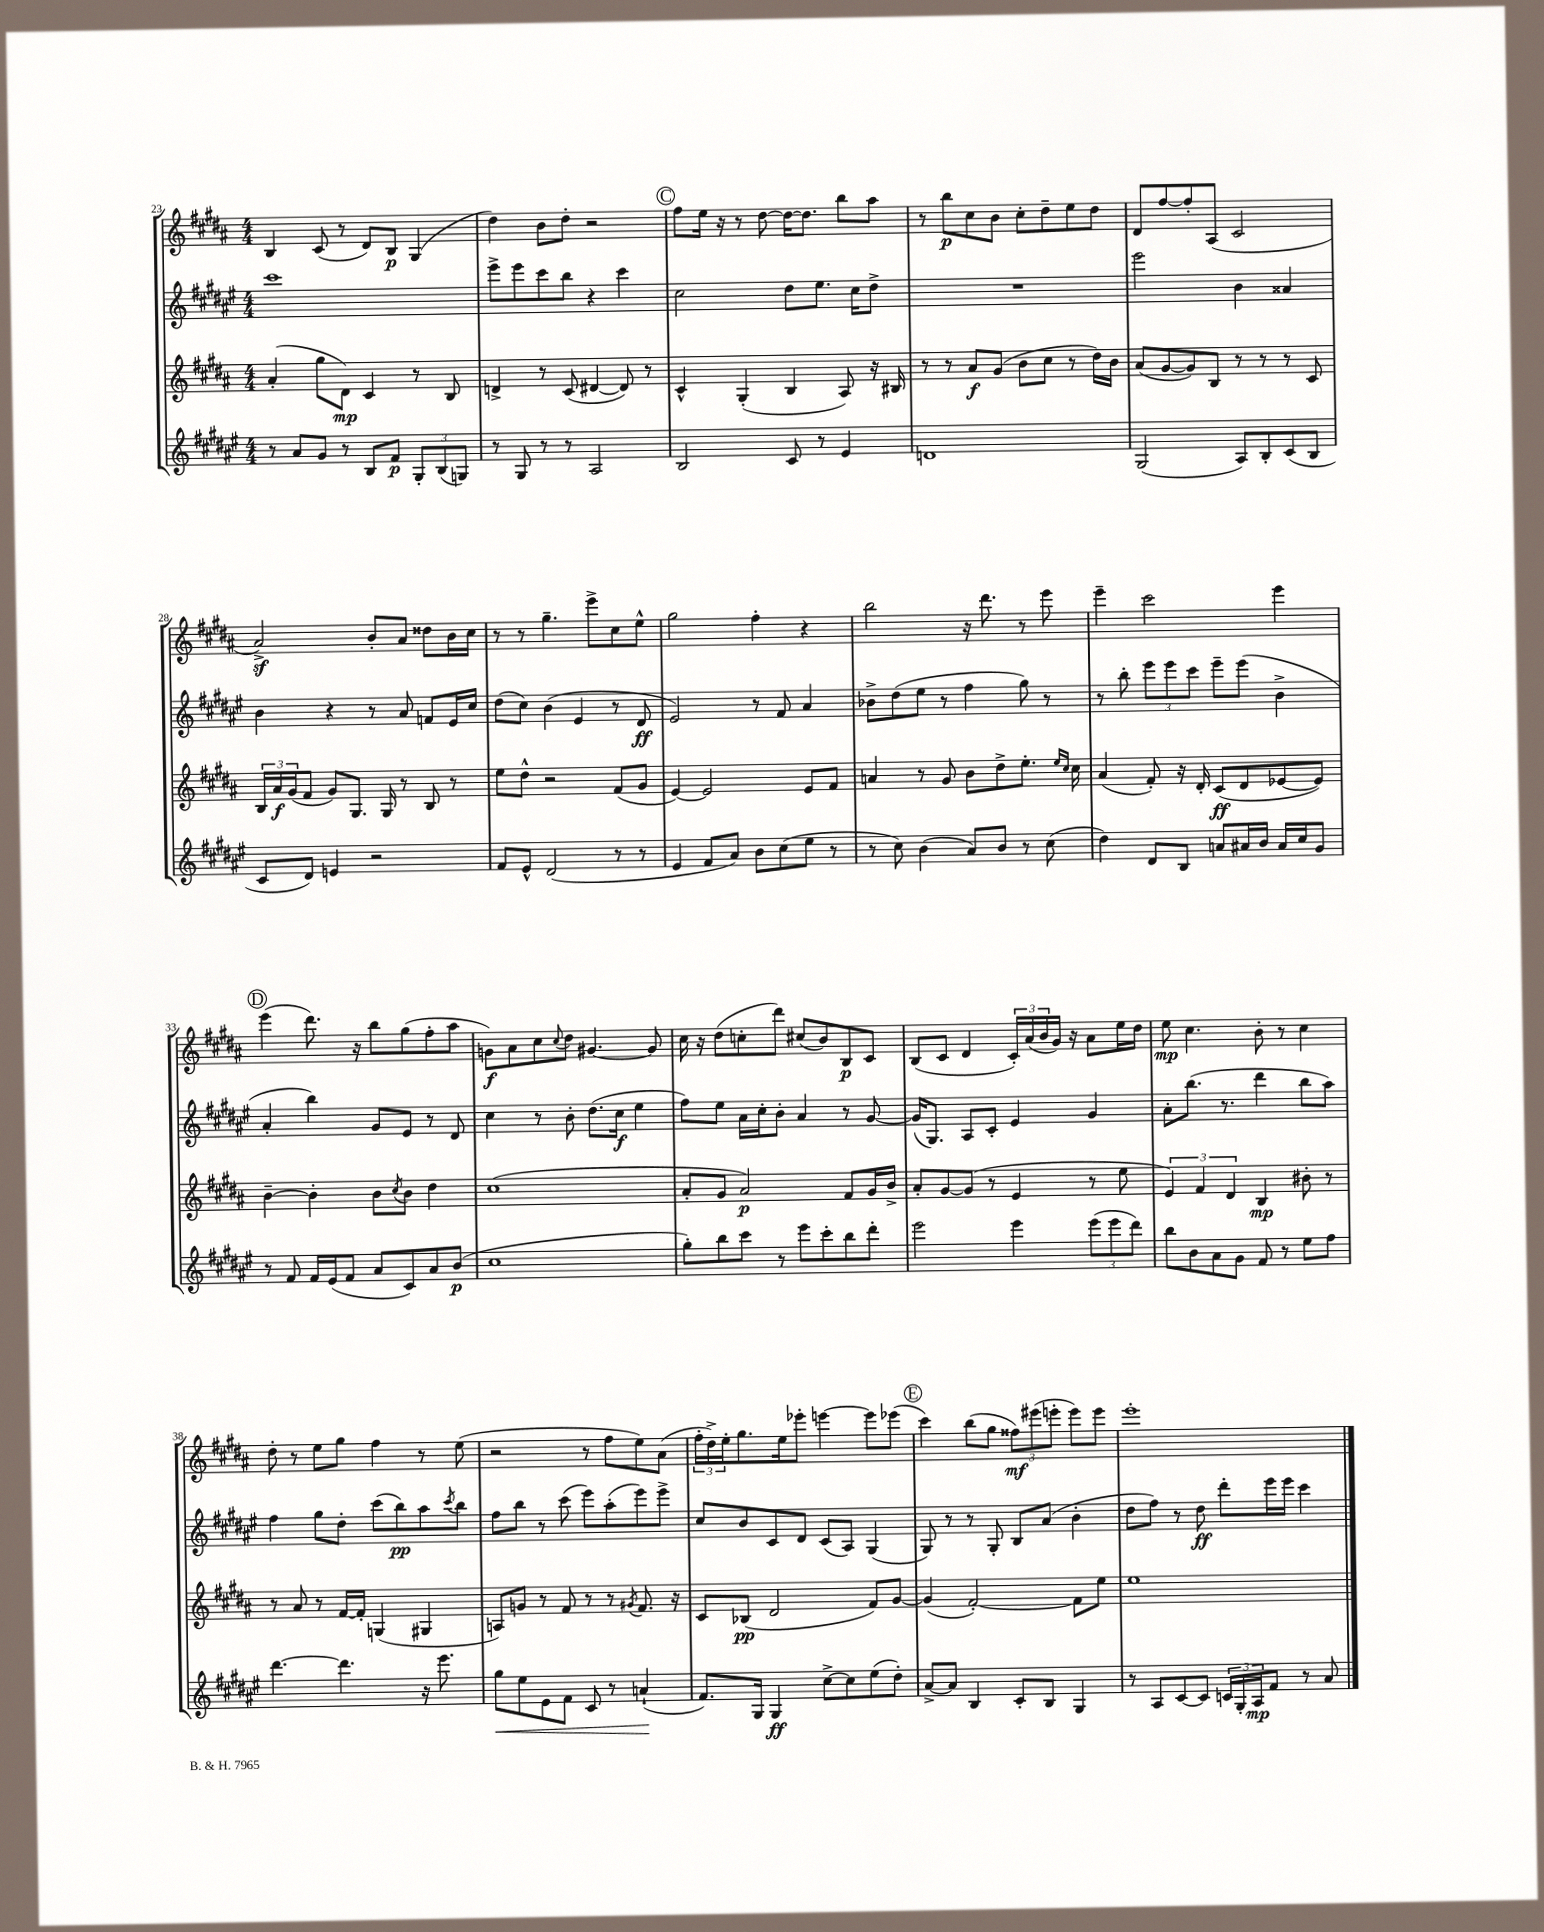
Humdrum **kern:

**kern	**kern	**kern	**kern
*staff4	*staff3	*staff2	*staff1
*clefG2	*clefG2	*clefG2	*clefG2
*k[f#c#g#d#a#e#]	*k[f#c#g#d#a#]	*k[f#c#g#d#a#e#]	*k[f#c#g#d#a#]
*M4/4	*M4/4	*M4/4	*M4/4
8r	(4a#'	1ccc#	4B
8a#	.	.	.
8g#	8gg#	.	(8c#
8r	8d#)	.	8r
8B	4c#	.	8d#)
8f#	.	.	8B
12G#'	8r	.	(4G#
(12B	.	.	.
.	8B	.	.
12G)	.	.	.
=	=	=	=
8r	4d^	8eee#^	4dd#)
8G#	.	8eee#	.
8r	8r	8ccc#	8b
8r	(8c#	8bb	8dd#'
2A#	[4d#	4r	2r
.	8d#])	4ccc#	.
.	8r	.	.
=	=	=	=
2B	4c#^^	2cc#	8ff#
.	.	.	16ee
.	.	.	16r
.	(4G#'	.	8r
.	.	.	[8dd#
8c#	4B	8dd#	16dd#_
.	.	.	8.dd#]
8r	.	8.ee#	.
4e#	8A#)	.	8bb
.	.	16cc#	.
.	16r	8dd#^	8aa#
.	16B#	.	.
=	=	=	=
1d	8r	1r	8r
.	8r	.	8bb
.	8a#	.	8cc#
.	(8g#	.	8b
.	8b	.	8cc#'
.	8cc#	.	8dd#~
.	8r	.	8ee
.	16dd#)	.	8dd#
.	16b	.	.
=	=	=	=
(2G#	(8a#	2eee#	8d#
.	[8g#	.	[8ff#
.	8g#])	.	8ff#']
.	8B	.	(8A#
8A#)	8r	4b	2c#
8B'	8r	.	.
(8c#	8r	4a##	.
8B	8c#	.	.
=	=	=	=
8c#	24B	4b	2a#^)
.	24a#	.	.
.	(24g#	.	.
8d#)	8f#	.	.
4e	8g#)	4r	.
.	8.G#	.	.
2r	.	8r	8b'
.	16G#	.	.
.	8r	8a#	8a#
.	8B	8f	8dd##
.	8r	16e#	16b
.	.	16cc#	16cc#
=	=	=	=
8f#	8ee	(8dd#	8r
8e#^^	8dd#^^	8cc#)	8r
(2d#	2r	(4b	4.gg#~
.	.	4e#	.
.	.	.	8eee^
8r	(8f#	8r	8cc#
8r	8g#	8d#	8ee^^
=	=	=	=
4e#	[4e)	2e#)	2gg#
8f#	2e]	.	.
8a#)	.	.	.
8b	.	8r	4ff#'
(8cc#	.	8f#	.
8ee#	8e	4a#	4r
8r	8f#	.	.
=	=	=	=
8r	4a	8b-^	2bb
8cc#)	.	(8dd#	.
(4b	8r	8ee#	.
.	8g#	8r	.
8a#)	8b	4ff#	16r
.	.	.	8.ddd#
8b	8dd#^	.	.
8r	8.ee'	8gg#)	8r
(8cc#	.	8r	8eee
.	16qqee	.	.
.	16qqcc#	.	.
.	16cc#	.	.
=	=	=	=
4dd#)	(4a#	8r	4eee~
.	.	8bb'	.
8d#	8f#')	12eee#	2ccc#
.	.	12eee#	.
8B	16r	.	.
.	.	12ccc#	.
.	16d#'	.	.
8a	(8c#	8eee#~	.
16a#	8d#	(8eee#	.
16b	.	.	.
16a#	[8e-	4b^	4eee
16cc#	.	.	.
8g#	8e-])	.	.
=	=	=	=
8r	[4b~	4a#'	(4eee
8f#	.	.	.
16f#	4b']	4bb)	8.ddd#)
(16e#	.	.	.
8f#	.	.	.
.	.	.	16r
8a#	8b	8g#	8bb
.	8qcc#	.	.
8c#)	8b	8e#	(8gg#
8a#	4dd#	8r	8ff#'
(8b	.	8d#	8aa#
=	=	=	=
1cc#	(1cc#	4cc#	8g)
.	.	.	8a#
.	.	8r	8cc#
.	.	.	8qqcc#
.	.	8b'	8dd#
.	.	(8.dd#	[4.g#
.	.	16cc#	.
.	.	4ee#	.
.	.	.	8g#]
=	=	=	=
8gg#')	8a#'	8ff#)	16cc#
.	.	.	16r
8bb	8g#	8ee#	(8dd#
8ccc#	2a#)	16a#	8cc'
.	.	16cc#'	.
8r	.	8b'	8ddd#)
8eee#	.	4a#	(8cc#
8ccc#'	.	.	8b)
8bb	8f#	8r	8B
8ddd#'	16g#	[8g#	8c#
.	16b^	.	.
=	=	=	=
2eee#	8a#'	(16g#]	(8B
.	.	8.G#)	.
.	[8g#	.	8c#
.	(8g#]	8A#	4d#
.	8r	8c#'	.
4eee#	4e	4e#	24c#')
.	.	.	(24a#
.	.	.	24b
.	.	.	16g#)
.	.	.	16r
(12eee#	8r	4g#	8a#
12eee#	.	.	.
.	8ee	.	16ee
12ddd#)	.	.	.
.	.	.	16dd#
=	=	=	=
8bb	6e)	8a#'	8ee
8b	.	(8.bb	4.cc#
.	6f#	.	.
8a#	.	.	.
.	.	8.r	.
.	6d#	.	.
8g#	.	.	.
8f#	4B	4ddd#	8b'
8r	.	.	8r
8ee#	8b#'	8bb	4cc#
8ff#	8r	8aa#)	.
=	=	=	=
[4.ddd#	8r	4ff#	8dd#'
.	8a#	.	8r
.	8r	8gg#	8ee
4.ddd#]	[16f#	8dd#'	8gg#
.	16f#']	.	.
.	(4G	(8ccc#	4ff#
.	.	8bb)	.
16r	4G#	8aa#	8r
8.eee#	.	.	.
.	.	8qccc#	.
.	.	8bb	(8ee
=	=	=	=
8gg#	8A)	8ff#	2r
8ee#	8g	8bb	.
8e#	8r	8r	.
8f#	8f#	(8ccc#	.
8c#	8r	8eee#)	8r
8r	8r	(8aa#'	8ff#
.	8qg#	.	.
(4a`	8.f#	8eee#)	8ee)
.	.	8eee#^	(8a#
.	16r	.	.
=	=	=	=
8.f#)	8c#	8cc#	24ff#'
.	.	.	24dd#^)
.	.	.	24ee'
.	(8B-	8b	8.gg#
16G#	.	.	.
4G#	2d#	8c#	.
.	.	.	16ee
.	.	8d#	8eee-'
[8cc#^	.	(8c#	[4eee
8cc#]	.	8A#)	.
(8ee#	8f#)	(4G#	8eee]
8dd#')	[8g#	.	(8eee-
=	=	=	=
[8a#^	(4g#]	8G#)	4ccc#)
8a#]	.	8r	.
4B	[2f#')	8r	(8bb
.	.	8G#'	8gg#
8c#'	.	8B	12ff##)
.	.	.	(12eee#
8B	.	(8a#	.
.	.	.	12eee'
4G#	8f#]	4b'	8eee)
.	8ee	.	8eee
=	=	=	=
8r	1ee	8dd#	1eee'
8A#	.	8ff#)	.
[8c#	.	8r	.
8c#]	.	8dd#	.
24c	.	8ddd#'	.
24G#'	.	.	.
24A#	.	.	.
8f#	.	16eee#	.
.	.	16eee#	.
8r	.	4ccc#	.
8a#	.	.	.
==	==	==	==
*-	*-	*-	*-
